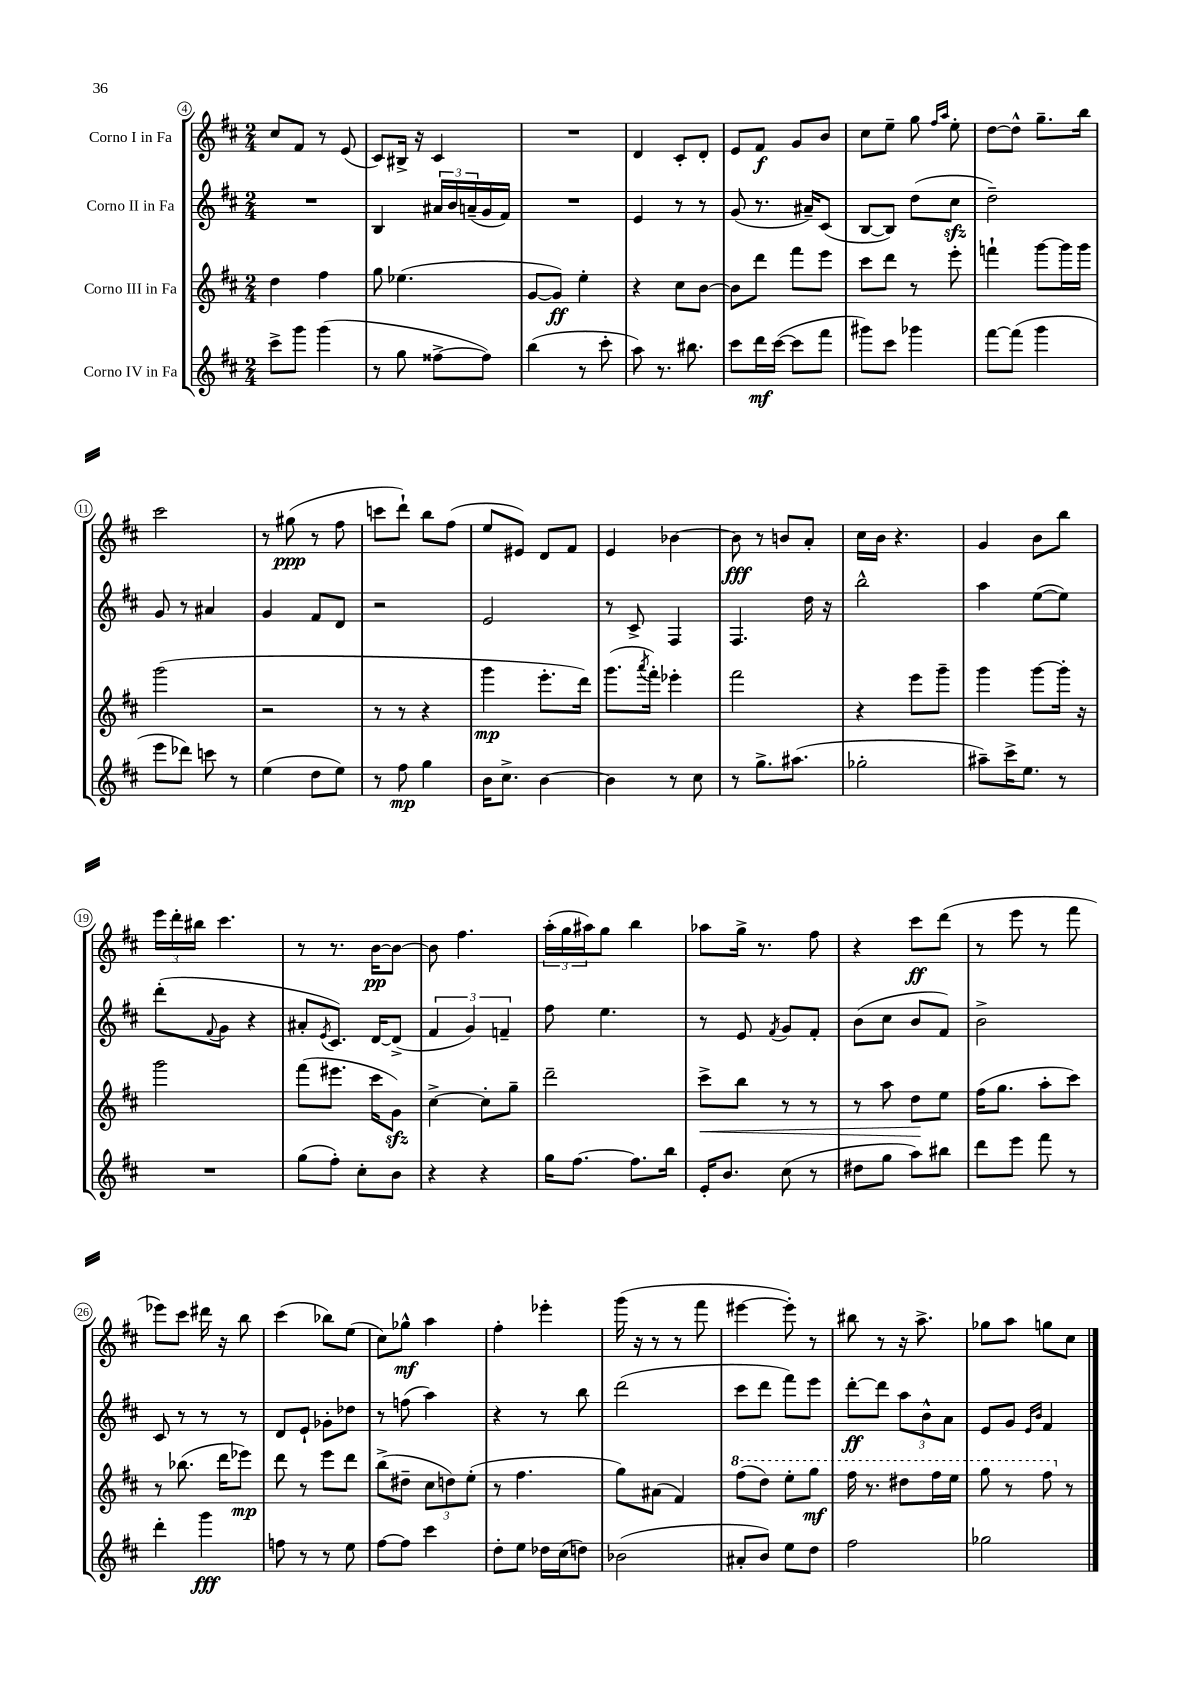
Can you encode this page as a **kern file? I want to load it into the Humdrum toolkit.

**kern	**dynam	**kern	**dynam	**kern	**dynam	**kern	**dynam
*part4	*part4	*part3	*part3	*part2	*part2	*part1	*part1
*staff4	*staff4	*staff3	*staff3	*staff2	*staff2	*staff1	*staff1
*I"Corno IV in Fa	*	*I"Corno III in Fa	*	*I"Corno II in Fa	*	*I"Corno I in Fa	*
*clefG2	*	*clefG2	*	*clefG2	*	*clefG2	*
*k[f#c#]	*	*k[f#c#]	*	*k[f#c#]	*	*k[f#c#]	*
*M2/4	*	*M2/4	*	*M2/4	*	*M2/4	*
=4	=4	=4	=4	=4	=4	=4	=4
8ccc#^\L	.	4dd\	.	2r	.	8cc#/L	.
8ggg\J	.	.	.	.	.	8f#/J	.
(4ggg\	.	4ff#\	.	.	.	8r	.
.	.	.	.	.	.	(8e/	.
=5	=5	=5	=5	=5	=5	=5	=5
8r	.	8gg\	.	4B/	.	8c#/L)	.
8gg\	.	(4.ee-X\	.	.	.	16B#X^/Jk	.
.	.	.	.	.	.	16r	.
[8ff##X^\L	.	.	.	24a#X/LL	.	4c#/	.
.	.	.	.	24b/	.	.	.
.	.	.	.	(24an~/	.	.	.
8ff##\J])	.	.	.	16g/	.	.	.
.	.	.	.	16f#/JJ)	.	.	.
=6	=6	=6	=6	=6	=6	=6	=6
(4bb\	.	[8g/L	.	2r	.	2r	.
.	.	8g/J])	ff	.	.	.	.
8r	.	4ee'\	.	.	.	.	.
8ccc#'\	.	.	.	.	.	.	.
=7	=7	=7	=7	=7	=7	=7	=7
8aa\)	.	4r	.	4e/	.	4d/	.
8.r	.	.	.	.	.	.	.
.	.	8cc#\L	.	8r	.	8c#'/L	.
8.bb#X\	.	.	.	.	.	.	.
.	.	[8b\J	.	8r	.	8d'/J	.
=8	=8	=8	=8	=8	=8	=8	=8
8ccc#\L	.	8b\L]	.	(8g/	.	8e/L	.
16ddd\L	mf	8ddd\J	.	8.r	.	8f#/J	f
([16ccc#\JJ	.	.	.	.	.	.	.
8ccc#\L]	.	8fff#\L	.	.	.	8g/L	.
.	.	.	.	16a#X~/KL)	.	.	.
8fff#\J	.	8eee\J	.	(8c#/J	.	8b/J	.
=9	=9	=9	=9	=9	=9	=9	=9
8ggg#X\L)	.	8ccc#\L	.	[8B/L	.	8cc#\L	.
8ccc#\J	.	8ddd\J	.	8B/J])	.	8ee~\J	.
4ggg-X\	.	8r	.	(8dd\L	.	8gg\	.
.	.	.	.	.	.	16qqff#/LL	.
.	.	.	.	.	.	16qqaa/JJ	.
.	.	8eee'\	.	8cc#zz\J	.	8ee'\	.
=10	=10	=10	=10	=10	=10	=10	=10
[8fff#\L	.	4fffn`\	.	2dd~\)	.	[8dd\L	.
(8fff#\J]	.	.	.	.	.	8dd^^\J]	.
4ggg\	.	[8ggg\L	.	.	.	8.gg~\L	.
.	.	16ggg\L]	.	.	.	.	.
.	.	16ggg\JJ	.	.	.	16bb\Jk	.
!!LO:LB:g=z
=11	=11	=11	=11	=11	=11	=11	=11
8eee\L	.	(2ggg\	.	8g/	.	2ccc#\	.
8ddd-X\J)	.	.	.	8r	.	.	.
8cccn\	.	.	.	4a#X/	.	.	.
8r	.	.	.	.	.	.	.
=12	=12	=12	=12	=12	=12	=12	=12
(4ee\	.	2r	.	4g/	.	8r	.
.	.	.	.	.	.	(8gg#X\	ppp
8dd\L	.	.	.	8f#/L	.	8r	.
8ee\J)	.	.	.	8d/J	.	8ff#\	.
=13	=13	=13	=13	=13	=13	=13	=13
8r	.	8r	.	2r	.	8cccn\L	.
8ff#\	mp	8r	.	.	.	8ddd`\J)	.
4gg\	.	4r	.	.	.	8bb\L	.
.	.	.	.	.	.	(8ff#\J	.
=14	=14	=14	=14	=14	=14	=14	=14
16b\KL	.	4ggg\	mp	2e/	.	8ee/L	.
8.cc#^\J	.	.	.	.	.	.	.
.	.	.	.	.	.	8e#X/J)	.
[4b\	.	8.eee'\L	.	.	.	8d/L	.
.	.	.	.	.	.	8f#/J	.
.	.	16ddd\Jk)	.	.	.	.	.
=15	=15	=15	=15	=15	=15	=15	=15
4b\]	.	(8.ggg\L	.	8r	.	4e/	.
.	.	.	.	8c#^/	.	.	.
.	.	8qaaa/	.	.	.	.	.
.	.	16fff#'\Jk)	.	.	.	.	.
8r	.	4eee-X'\	.	4F#/	.	[4b-X\	.
8cc#\	.	.	.	.	.	.	.
=16	=16	=16	=16	=16	=16	=16	=16
8r	.	2fff#\	.	4.F#/	.	8b-\]	fff
8.gg^\L	.	.	.	.	.	8r	.
.	.	.	.	.	.	8bn/L	.
(8.aa#X\J	.	.	.	.	.	.	.
.	.	.	.	16dd\	.	8a'/J	.
.	.	.	.	16r	.	.	.
=17	=17	=17	=17	=17	=17	=17	=17
2gg-X'\	.	4r	.	2bb^^\	.	16cc#\LL	.
.	.	.	.	.	.	16b\JJ	.
.	.	.	.	.	.	4.r	.
.	.	8eee\L	.	.	.	.	.
.	.	8ggg~\J	.	.	.	.	.
=18	=18	=18	=18	=18	=18	=18	=18
8aa#X~\L)	.	4ggg\	.	4aa\	.	4g/	.
16ccc#^\K	.	.	.	.	.	.	.
8.ee\J	.	.	.	.	.	.	.
.	.	[8ggg\L	.	([8ee\L	.	8b\L	.
8r	.	16ggg'\Jk]	.	8ee\J])	.	8bb\J	.
.	.	16r	.	.	.	.	.
!!LO:LB:g=z
=19	=19	=19	=19	=19	=19	=19	=19
2r	.	2ggg\	.	(8ddd'\L	.	24eee\LL	.
.	.	.	.	.	.	24ddd'\	.
.	.	.	.	.	.	24bb#X\JJ	.
.	.	.	.	8qqf#/	.	.	.
.	.	.	.	8g\J	.	4.ccc#\	.
.	.	.	.	4r	.	.	.
=20	=20	=20	=20	=20	=20	=20	=20
(8gg\L	.	(8fff#\L	.	8a#X'/L	.	8r	.
.	.	.	.	8qe/	.	.	.
8ff#'\J)	.	8.eee#X\J	.	8.c#/J)	.	8.r	.
8cc#'\L	.	.	.	.	.	.	.
.	.	16ccc#\KL	.	[16d/KL	.	[16b\KL	pp
8b\J	.	8gzz\J)	.	(8d^/J]	.	8b\J_	.
=21	=21	=21	=21	=21	=21	=21	=21
4r	.	[4cc#^\	.	6f#/	.	8b\]	.
.	.	.	.	.	.	4.ff#\	.
.	.	.	.	6g/)	.	.	.
4r	.	8cc#'\L]	.	.	.	.	.
.	.	.	.	6fn~/	.	.	.
.	.	8gg~\J	.	.	.	.	.
=22	=22	=22	=22	=22	=22	=22	=22
16gg\KL	.	2ddd~\	.	8ff#\	.	(24aa'\LL	.
.	.	.	.	.	.	24gg\	.
[8.ff#\J	.	.	.	.	.	.	.
.	.	.	.	.	.	24aa#X\J)	.
.	.	.	.	4.ee\	.	8gg\J	.
8.ff#\L]	.	.	.	.	.	4bb\	.
16bb\Jk	.	.	.	.	.	.	.
=23	=23	=23	=23	=23	=23	=23	=23
!	!	!	!LO:HP:b	!	!	!	!
16e'/KL	.	8ccc#^\L	<	8r	.	8aa-X\L	.
8.b/J	.	.	.	.	.	.	.
.	.	8bb\J	.	8e/	.	16gg^\Jk	.
.	.	.	.	.	.	8.r	.
.	.	.	.	8qf#/	.	.	.
(8cc#\	.	8r	.	8g/L	.	.	.
8r	.	8r	.	8f#'/J	.	8ff#\	.
=24	=24	=24	=24	=24	=24	=24	=24
8dd#X\L	.	8r	.	(8b\L	.	4r	.
8gg\J	.	8aa\	.	8cc#\J	.	.	.
8aa\L)	.	8dd\L	.	8b/L	.	8ccc#\L	ff
8bb#X\J	.	8ee\J	[	8f#/J)	.	(8ddd\J	.
=25	=25	=25	=25	=25	=25	=25	=25
8ddd\L	.	(16ff#\KL	.	2b^\	.	8r	.
.	.	8.gg\J	.	.	.	.	.
8eee\J	.	.	.	.	.	8eee\	.
8fff#\	.	8aa'\L	.	.	.	8r	.
8r	.	8ccc#\J)	.	.	.	8fff#\	.
!!LO:LB:g=z
=26	=26	=26	=26	=26	=26	=26	=26
4ddd'\	.	8r	.	8c#/	.	8eee-X\L)	.
.	.	(8.bb-X\	.	8r	.	8ccc#\J	.
4ggg\	fff	.	.	8r	.	16ddd#X\	.
.	.	16ddd\KL	.	.	.	16r	.
.	.	8eee-X\J)	mp	8r	.	8bb\	.
=27	=27	=27	=27	=27	=27	=27	=27
8ffn\	.	8ddd\	.	8d/L	.	(4ccc#\	.
8r	.	8r	.	8e`/J	.	.	.
8r	.	8eee\L	.	8g-X'\L	.	8bb-X\L)	.
8ee\	.	8ddd\J	.	8dd-X\J	.	(8ee\J	.
=28	=28	=28	=28	=28	=28	=28	=28
[8ff#\L	.	(8bb^\L	.	8r	.	8cc#\L)	.
8ff#\J]	.	8dd#X~\J	.	(8ffn\	.	8gg-X^^\J	mf
4ccc#\	.	12cc#\L	.	4aa\)	.	4aa\	.
.	.	12ddn\)	.	.	.	.	.
.	.	(12ee'\J	.	.	.	.	.
=29	=29	=29	=29	=29	=29	=29	=29
8dd'\L	.	8r	.	4r	.	4ff#'\	.
8ee\J	.	4.ff#\	.	.	.	.	.
16dd-X\LL	.	.	.	8r	.	4eee-X'\	.
(16cc#\J	.	.	.	.	.	.	.
8ddn\J)	.	.	.	8bb\	.	.	.
=30	=30	=30	=30	=30	=30	=30	=30
(2b-X\	.	8gg\L)	.	(2ddd\	.	(16ggg\	.
.	.	.	.	.	.	16r	.
.	.	(8a#X\J	.	.	.	8r	.
.	.	4f#/)	.	.	.	8r	.
.	.	.	.	.	.	8fff#\	.
=31	=31	=31	=31	=31	=31	=31	=31
*	*	*8va	*	*	*	*	*
8a#X'/L	.	(8fff#\L	.	8ccc#\L	.	[4eee#X\	.
8b/J)	.	8ddd\J)	.	8ddd\J	.	.	.
8ee\L	.	8eee'\L	.	8fff#\L)	.	8eee#'\])	.
8dd\J	.	8ggg\J	mf	8eee\J	.	8r	.
=32	=32	=32	=32	=32	=32	=32	=32
2ff#\	.	16fff#\	.	[8ddd'\L	ff	8bb#X\	.
.	.	8.r	.	.	.	.	.
.	.	.	.	8ddd\J]	.	8r	.
.	.	8ddd#X\L	.	12aa\L	.	16r	.
.	.	.	.	.	.	8.aa^\	.
.	.	.	.	12b^^\	.	.	.
.	.	16fff#\L	.	.	.	.	.
.	.	.	.	12a\J	.	.	.
.	.	16eee\JJ	.	.	.	.	.
=33	=33	=33	=33	=33	=33	=33	=33
2gg-X\	.	8ggg\	.	8e/L	.	8gg-X\L	.
.	.	8r	.	8g/J	.	8aa\J	.
.	.	.	.	16qqe/LL	.	.	.
.	.	.	.	16qqb/JJ	.	.	.
.	.	8fff#\	.	4f#/	.	8ggn\L	.
*	*	*X8va	*	*	*	*	*
.	.	8r	.	.	.	8cc#\J	.
==	==	==	==	==	==	==	==
*-	*-	*-	*-	*-	*-	*-	*-
